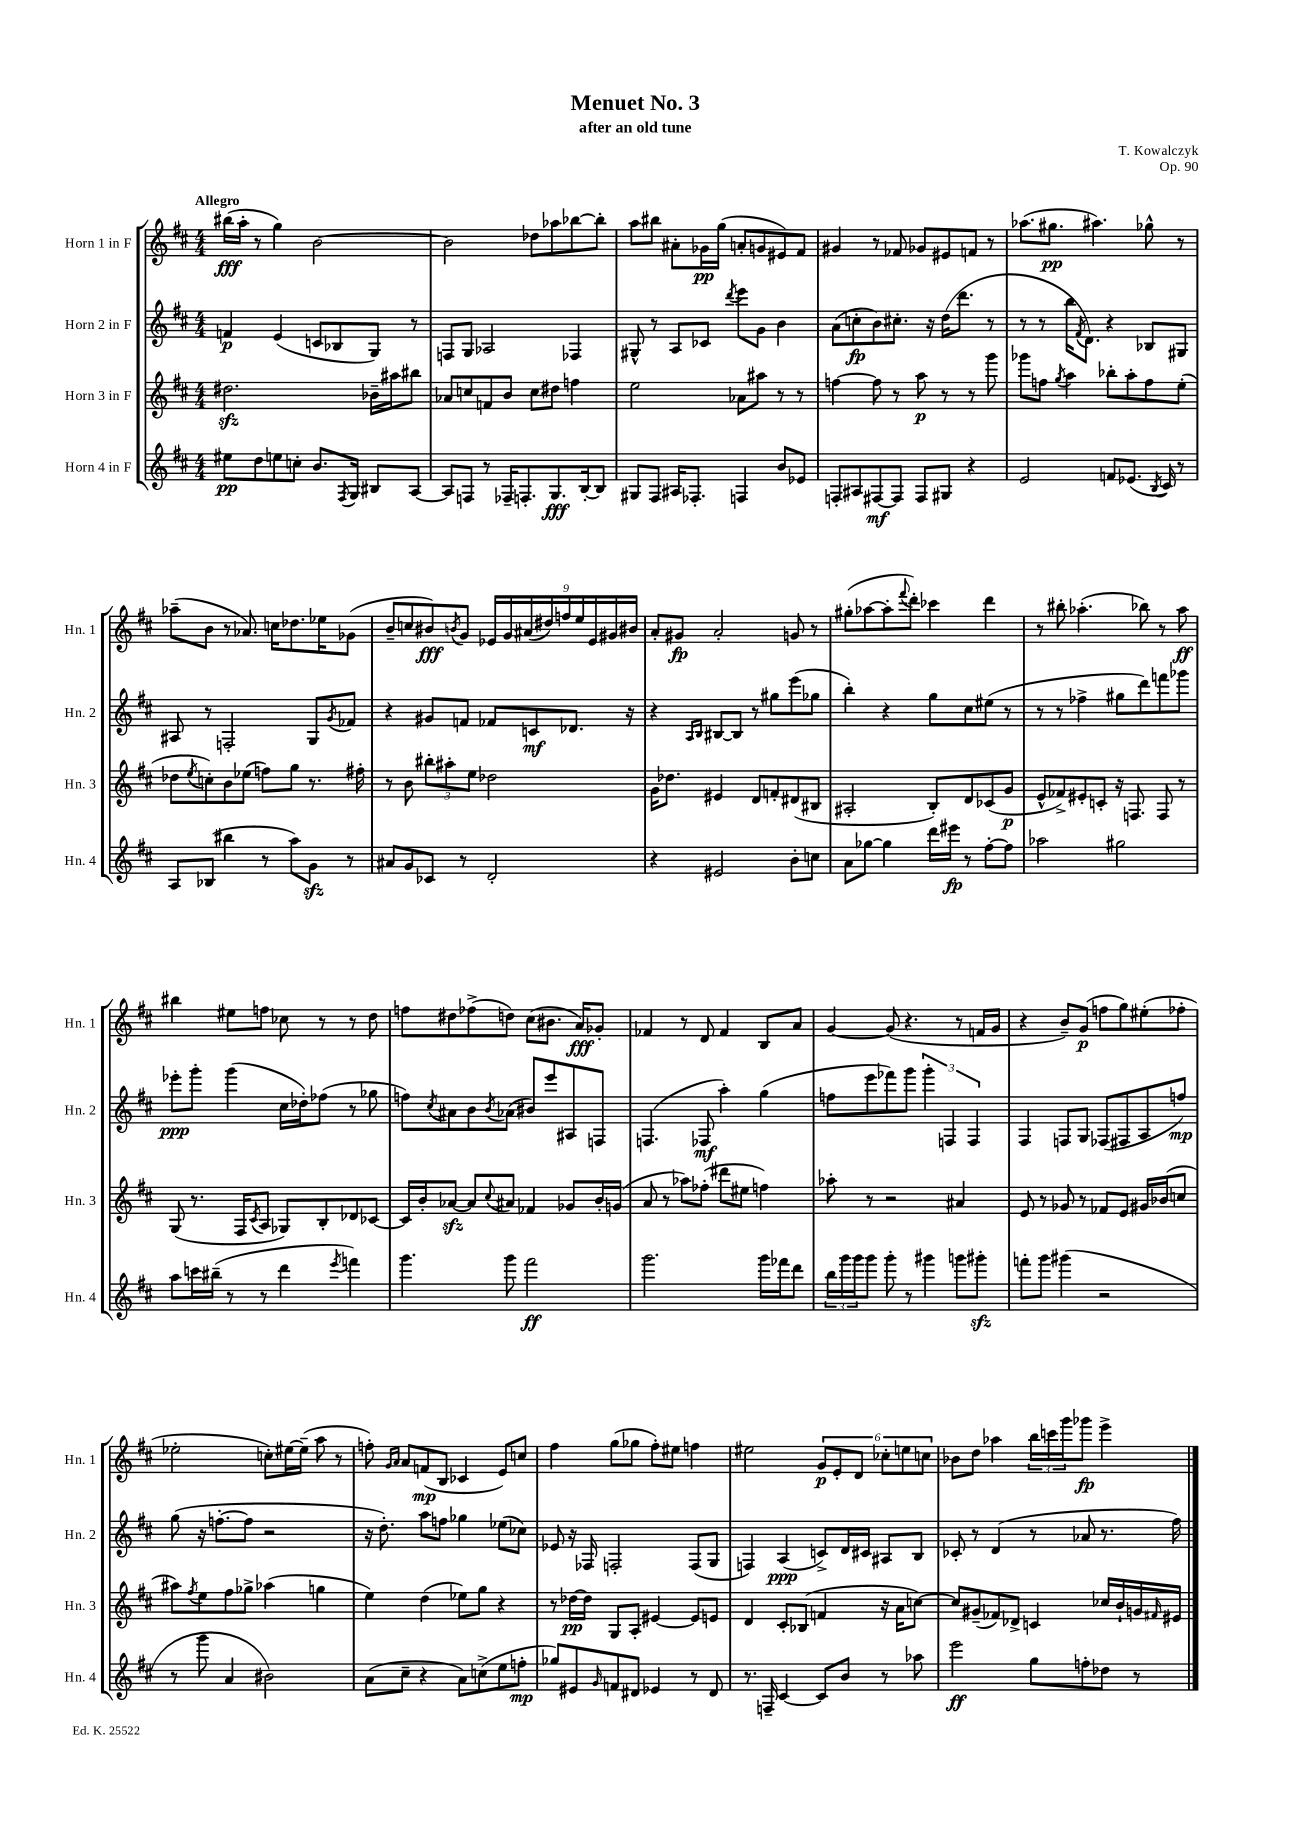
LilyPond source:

\header { title = "Menuet No. 3" composer = "T. Kowalczyk" subtitle = "after an old tune" opus = "Op. 90" }
<<
\new StaffGroup <<
\new Staff = "s0" \with { instrumentName = "Horn 1 in F" shortInstrumentName = "Hn. 1" } {
    \clef treble \key d \major \numericTimeSignature \time 4/4 \tempo "Allegro"
    bis''16\fff( a''16-. r8 g''4) b'2~ |
    b'2 des''8 aes''8 bes''8~ bes''8-. |
    a''8 bis''8 ais'8-. ges'16\pp g''16( a'8-. g'8 eis'8) fis'8 |
    gis'4 r8 fes'8 ges'8 eis'8 f'8 r8 |
    aes''8.( gis''8.\pp ais''4.) ges''8-^ r8 |
    aes''8--( b'8 r8 aes'8.) c''16 des''8. ees''16 ges'8( |
    b'8-- c''8 bis'8\fff) \acciaccatura { b'8 } g'8 \tuplet 9/8 { ees'16 g'16 ais'16( dis''16) f''16 e''16 ees'16 gis'16 bis'16 } |
    a'8-. gis'8\fp a'2-. g'8 r8 |
    gis''8-.( aes''8~ aes''8-. \appoggiatura { fis'''8 } d'''8-.) ces'''4 d'''4 |
    r8 bis''8-. aes''4.-.( bes''8) r8 aes''8\ff |
    bis''4 eis''8 f''8 ces''8 r8 r8 d''8 |
    f''8 dis''8 fes''8->( d''8) cis''8( bis'8. a'16\fff) ges'8-. |
    fes'4 r8 d'8 fes'4 b8 a'8 |
    g'4~ g'8( r4. r8 f'16 g'16 |
    r4 b'8--) g'8\p( f''8 g''8) eis''8-.( fes''8-. |
    ees''2-. c''8-.) eis''16~ eis''16--( a''8 r8 |
    f''8-.) \grace { g'16 a'16 } a'8 f'8\mp( b8 ces'4 e'8) c''8 |
    fis''4 g''8( ges''8 fis''8-.) eis''8 f''4 |
    eis''2 \tuplet 6/4 { g'8\p e'8-. d'8 ces''8-. e''8 c''8 } |
    bes'8 d''8 aes''4 \tuplet 3/2 { b''16 c'''16 g'''16 } ges'''8\fp e'''4-> \bar "|." |
}
\new Staff = "s1" \with { instrumentName = "Horn 2 in F" shortInstrumentName = "Hn. 2" } {
    \clef treble \key d \major \numericTimeSignature \time 4/4
    f'4\p e'4( c'8 bes8 g8) r8 |
    f8 g8 aes2 fes4 |
    gis8-^ r8 a8 ces'8 \acciaccatura { d'''8 } e'''8 g'8 b'4 |
    a'8( c''8-.\fp b'8) cis''8.-. r16 d''16( d'''8. r8 |
    r8 r8 b''16 \acciaccatura { fis'8 } d'8.) r4 bes8 gis8 |
    ais8 r8 f2-. g8 \acciaccatura { g'8 } fes'8 |
    r4 gis'8 f'8 fes'8 c'8\mf des'8. r16 |
    r4 \grace { a16 b16 } bis8~ bis8 r8 gis''8 e'''8( ges''8 |
    b''4-.) r4 g''8 cis''8 eis''8( r8 |
    r8 r8 fes''4-> gis''8 d'''8) f'''8 ges'''8 |
    ees'''8-.\ppp g'''8-. g'''4( cis''16 des''16-.) fes''8( r8 ges''8 |
    f''8) \acciaccatura { cis''8 } ais'8 b'8 \acciaccatura { b'8 } aes'8( bis'8) e'''8 ais8 f8 |
    f4.( fes8\mf a''4-.) g''4( |
    f''8 e'''8 fes'''8) g'''8 \tuplet 3/2 { g'''4-. f4 f4 } |
    fis4 f8 g8 fes8( fis8 a8 f''8\mp) |
    g''8( r16 f''8.~-. f''8 r2 |
    r16 d''8.-.) a''8 f''8 ges''4 ees''8( ces''8) |
    ees'8 r16 fes16 f2-. f8( g8 |
    f4) a4\ppp( c'8->) d'16 cis'16 ais8 b8 |
    ces'8-. r8 d'4( r8 aes'8 r8. fis''16) \bar "|." |
}
\new Staff = "s2" \with { instrumentName = "Horn 3 in F" shortInstrumentName = "Hn. 3" } {
    \clef treble \key d \major \numericTimeSignature \time 4/4
    dis''2.\sfz bes'16-- ais''16 bis''8 |
    aes'8 c''8 f'8 b'8 c''8 dis''8 f''4 |
    e''2 aes'8 ais''8 r8 r8 |
    f''4~ f''8 r8 a''8\p r8 r8 g'''8 |
    ges'''8 f''8 \acciaccatura { g''8 } a''4 bes''8-. a''8-. f''8 e''8-.( |
    des''8 \acciaccatura { e''8 } c''8-.) b'8 ees''8( f''8) g''8 r8. fis''16-. |
    r8 b'8 \tuplet 3/2 { bis''8-. ais''8-. e''8 } des''2 |
    g'16 des''8. eis'4 d'8 f'8-. dis'8( bis8 |
    ais2-. b8-.) d'8 ces'8( g'8\p |
    e'8-^ fes'8->) eis'8-. c'8-. r16 f8. f8 r8 |
    g8( r8. fis16 \acciaccatura { cis'8 } a8 ges8) b8-. des'8 ces'8~ |
    ces'16 b'16-. aes'8~\sfz aes'8 \appoggiatura { cis''8 } ais'8 fes'4 ges'8 b'16-. g'16( |
    a'8 r8 aes''8) fes''8-.( dis'''8 eis''8 f''4) |
    aes''8-. r8 r2 ais'4 |
    e'8 r8 ges'8 r8 fes'8 e'8 gis'16 bes'16( c''8 |
    ais''8) \acciaccatura { fis''8 } e''8 fis''8 ges''8-> aes''4( g''4 |
    e''4) d''4( ees''8) g''8 r4 |
    r8 des''16~\pp des''16 g8 a8-. eis'4~ eis'8 e'8 |
    d'4 cis'8-. bes8( f'4 r16 a'16 c''8~) |
    c''8 gis'8--( fes'8) des'8-> c'4 ces''16 b'16-! g'16 \grace { fis'16 } eis'16 \bar "|." |
}
\new Staff = "s3" \with { instrumentName = "Horn 4 in F" shortInstrumentName = "Hn. 4" } {
    \clef treble \key d \major \numericTimeSignature \time 4/4
    eis''8\pp d''8 e''8 c''8-. b'8. \acciaccatura { fis8 } g16 bis8 a8~ |
    a8 f8 r8 fes16-- f8.-. g8.\fff b16~-. b8 |
    gis8 fis8 ais16 fes8.-. f4 b'8 ees'8 |
    f8-. ais8 fis8~\mf fis8 fis8 gis8 r4 |
    e'2 f'8 ees'8.( \acciaccatura { b8 } cis'16) r8 |
    a8 bes8( bis''4 r8 a''8) g'8\sfz r8 |
    ais'8 g'8 ces'8 r8 d'2-. |
    r4 eis'2 b'8-. c''8 |
    a'8 ges''8~ ges''4 d'''16 eis'''16\fp r8 fis''8~-. fis''8 |
    aes''2 gis''2 |
    a''8 c'''16 bis''16--( r8 r8 d'''4 \acciaccatura { e'''8 } f'''4) |
    g'''4. g'''8 fis'''2\ff |
    g'''2. g'''16 fes'''16 d'''8 |
    \tuplet 3/2 { b''16 g'''16 g'''16 } g'''8 g'''8-. r8 gis'''4 g'''8 gis'''8-.\sfz |
    f'''8-. g'''8 gis'''4( r2 |
    r8 g'''8 a'4 bis'2) |
    a'8( cis''8-- r4 a'8) c''8->( e''8 f''8-.\mp |
    ges''8) eis'8 \grace { g'16 } f'8 dis'8 ees'4 r8 dis'8 |
    r8. f16-- cis'4~ cis'8 b'8 r8 aes''8 |
    e'''2\ff g''8 f''8-. des''8 r8 \bar "|." |
}
>>
>>
\layout { \context { \Score \remove "Bar_number_engraver" } }
